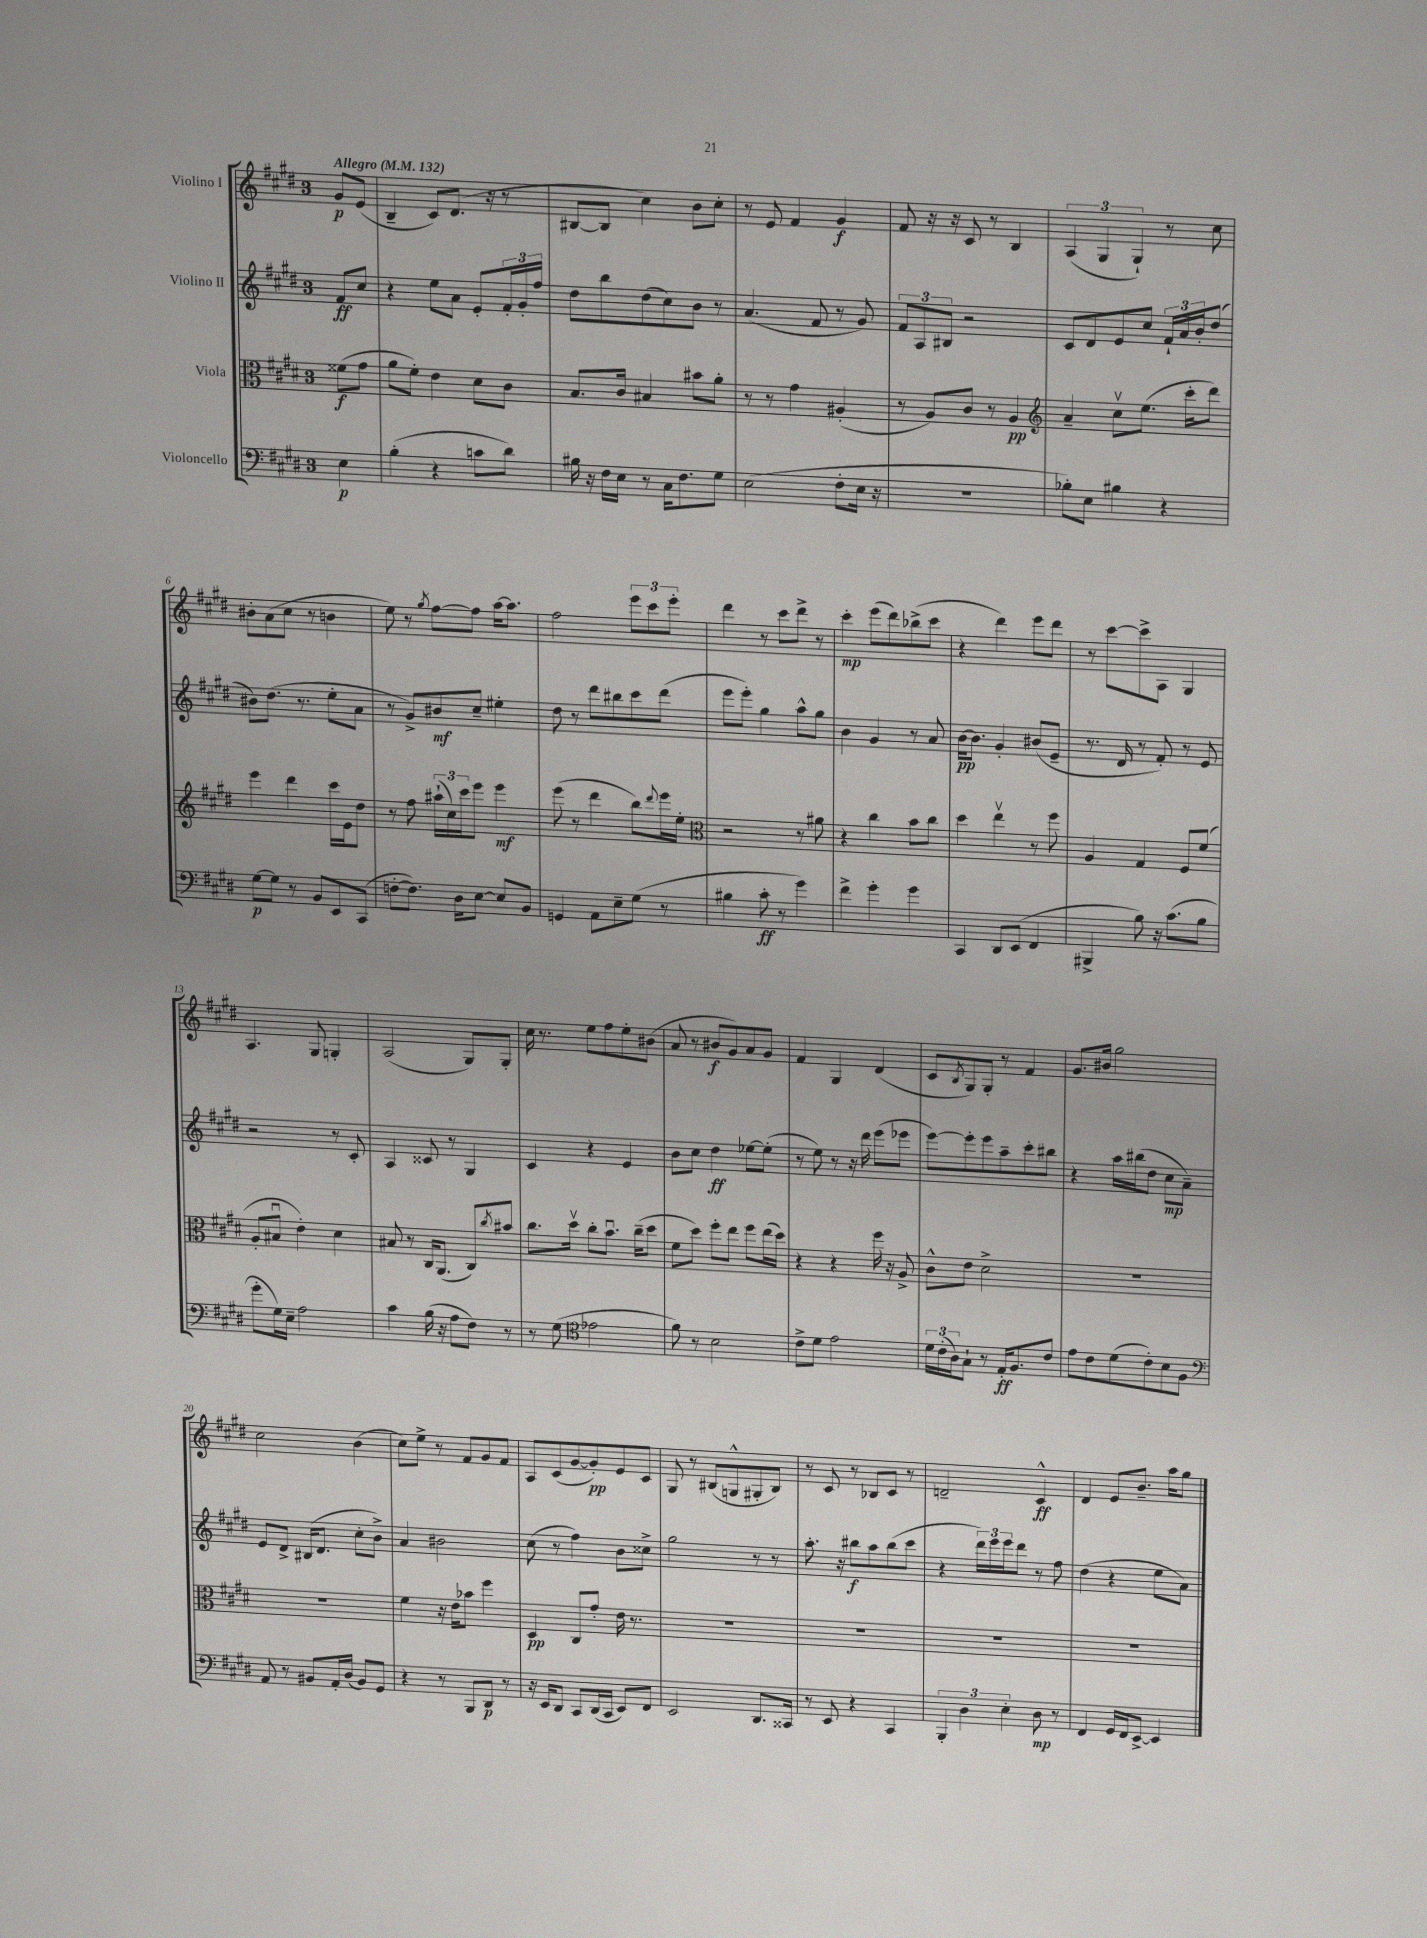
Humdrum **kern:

**kern	**kern	**kern	**kern
*staff4	*staff3	*staff2	*staff1
*clefF4	*clefC3	*clefG2	*clefG2
*k[f#c#g#d#]	*k[f#c#g#d#]	*k[f#c#g#d#]	*k[f#c#g#d#]
*M3/4	*M3/4	*M3/4	*M3/4
*MM132	*MM132	*MM132	*MM132
4E	(8f##	8f#	8g#
.	8g#	8cc#	(8e
=	=	=	=
(4B'	8a	4r	4B~
.	8f#')	.	.
4r	4e	8ee	8c#)
.	.	8a	(8.d#
8c	8d#	8e'	.
.	.	.	16r
8d#)	8c#	24f#'	8r
.	.	24g#'	.
.	.	24ff#	.
=	=	=	=
16B#	8.B	8dd#	[8B#
16r	.	.	.
16F#	.	8bb	8B#]
16E	16c#	.	.
8r	4B#	(8dd#	4cc#)
16C#	.	8cc#)	.
8.F#	.	.	.
.	8b#	8b	8b
8G#	8a'	8r	8cc#'
=	=	=	=
(2E	8r	(4.a	8r
.	8r	.	8e
.	4g#	.	4f#
.	.	8f#	.
8F#'	(4A#'	8r	4g#
16E	.	8g#)	.
16r	.	.	.
=	=	=	=
2.r	8r	12f#	8f#
.	.	12A	.
.	8A)	.	16r
.	.	12B#	.
.	.	.	16r
.	8c#	2r	8c#
.	8r	.	8r
.	4A	.	4B
=	=	=	=
*	*clefG2	*	*
8B-')	4a~	8c#	(6A
8E	.	8d#	.
.	.	.	6G#
4B#	8cc#v	8e	.
.	.	.	6G#`)
.	(8.ee	8cc#	.
4r	.	24f#`	8r
.	.	24a	.
.	16ccc#'	.	.
.	.	24b'	.
.	8ddd#)	(8dd#	8cc#
=	=	=	=
[8G#	4eee	8b#)	8b#'
8G#]	.	(8.dd#	(8a
8r	4ddd#	.	8cc#
.	.	8.r	.
8BB	.	.	8r
8EE	16ccc#	8ee'	4b
.	16e	.	.
(8CC#	8dd#	8a	.
=	=	=	=
[8F'	8r	8r	8ee)
8.F])	8ff#	8g#^)	8r
.	.	.	8qgg#
.	(24aa#`	8b#	[8ff#
.	24cc#)	.	.
16D#	.	.	.
.	24ccc#	.	.
[8E	8eee	8cc#~	8ff#]
8E]	4eee	4ee#'	[16aa
.	.	.	8.aa]
8BB	.	.	.
=	=	=	=
4GG	(8eee	8dd#	2ff#
.	8r	8r	.
8AA	4ddd#	8ddd#	.
8E~	.	8bb#	.
(8G#	8bb)	8ccc#	12eee
.	.	.	12ccc#
.	8qqddd#	.	.
8r	16eee	(8ddd#	.
.	.	.	12eee'
.	16ee'	.	.
=	=	=	=
*	*clefC3	*	*
4B#	2r	8eee	4ddd#
.	.	8eee')	.
8c#'	.	4gg#	8r
8r	.	.	8ccc#
4g#)	8r	8aa^^	8ddd#^
.	8a#	8gg#	8r
=	=	=	=
4f#^	4r	4b	4ccc#'
4g#'	4cc#	4g#	(8eee
.	.	.	8ddd#)
4g#	8b	8r	(8bb-^
.	8cc#	8a	8ccc#
=	=	=	=
4CC#	4dd#	[16b	4r
.	.	8.b]	.
8DD#	4eev	4g#'	4ddd#)
(8EE	.	.	.
4FF#	8r	(8b#	8eee
.	8ff#	8e~	8ddd#
=	=	=	=
4BBB#^	4A	8.r	8r
.	.	.	[8ccc#
.	.	16d#	.
8B)	4G#	8r	8ccc#^]
16r	.	8f#')	8A
(8.c#	.	.	.
.	8F#	8r	4G#
8B	(8f#	8e	.
=	=	=	=
8g#'	8A'	2r	4.A
16G#)	8B#u	.	.
16E~	.	.	.
2A	4e')	.	.
.	.	.	8G#
.	4d#	8r	4G'
.	.	8c#'	.
=	=	=	=
4c#	8B#	4A	(2A
.	8r	.	.
(16B	16C#	8c##	.
16r	(8.AA	.	.
8A	.	8r	.
8F#)	8C#)	4G#	8G#)
.	8qcc#	.	.
8r	8b#	.	8G#'
=	=	=	=
8r	8.cc#	4c#	16cc#
.	.	.	8.r
(8G#	.	.	.
.	16dd#v	.	.
*clefC4	*	*	*
2e-	8cc#'	4r	8ee
.	8.bu	.	8ff#
.	.	4e	8ee'
.	(16cc#~	.	.
.	8dd#	.	(8b#
=	=	=	=
8f#)	8f#	8b	8a
8r	8dd#)	8cc#	8r
2B	8ff#'	4dd#	8b#
.	8ee	.	8g#)
.	8ff#	[8ee-	8a
.	(16ee	(8ee-']	8g#
.	16dd#)	.	.
=	=	=	=
8c#^	4r	8r	4f#
8d#	.	8ee)	.
2e	4r	8r	4G#
.	.	16r	.
.	.	16ddd#	.
.	16ff#	(8eee	(4d#
.	16r	.	.
.	8A^	8eee-	.
=	=	=	=
24d#	8c#^^	[8eee)	8c#
(24c#'	.	.	.
24A)	.	.	.
.	.	.	8qB
8G#`	8e	8eee']	8G#)
8r	2d#^	8eee	8G#'
16E'	.	8aa~	8r
8.F#	.	.	.
.	.	8ccc#'	4f#
8c#	.	8bb#	.
=	=	=	=
8e	2.r	4r	8.g#
8c#	.	.	.
.	.	.	16b#
(8d#	.	16aa	2gg#
.	.	(16bb#	.
8c#')	.	8dd#	.
8B	.	8cc#	.
8F#	.	8a~)	.
=	=	=	=
*clefF4	*	*	*
8AA	2.r	8e	2cc#
8r	.	8d#^	.
8BB#	.	(16B#	.
.	.	8.d#	.
16AA'	.	.	.
(16D#	.	.	.
8BB#)	.	8cc#'	(4b
8GG#	.	8b^)	.
=	=	=	=
4r	4f#	4a	8cc#)
.	.	.	8ee^
8r	16r	2b#	8r
.	16e	.	.
8BBB	8b-	.	8f#
8DD#	4ff#	.	8g#
8r	.	.	8f#
=	=	=	=
16r	4D#	(8cc#	8A
16EE	.	.	.
8DD#	.	8r	(8c#
8CC#	8C#	4ff#)	[8g#
(16DD#	8g#'	.	8g#'])
16CC#	.	.	.
8EE)	16e	8b	8e
.	8.r	.	.
8FF#	.	8cc##^	8c#
=	=	=	=
2EE	2.r	2gg#	8G#
.	.	.	8r
.	.	.	(8B#
.	.	.	8G^^
8.DD#	.	8r	8G#'
.	.	8r	8B#)
16CC##	.	.	.
=	=	=	=
8r	2.r	8.aa'	8r
8EE	.	.	8c#
.	.	16r	.
4r	.	8bb#	8r
.	.	8aa	8B-
4CC#	.	(8bb#	8c#
.	.	8ccc#	8r
=	=	=	=
6BBB'	2.r	4r	2d~
6D#	.	.	.
.	.	24ddd#)	.
.	.	24eee	.
6E'	.	24eee	.
.	.	8ddd#	.
8D#	.	8r	4c#^^
8r	.	8ff#	.
=	=	=	=
4FF#	2.r	(4dd#	4d#
16GG#	.	4r	8e
16FF#	.	.	.
[8EE^	.	.	8.b~
4EE]	.	8ee	.
.	.	.	16aa
.	.	8a)	8gg#
==	==	==	==
*-	*-	*-	*-
